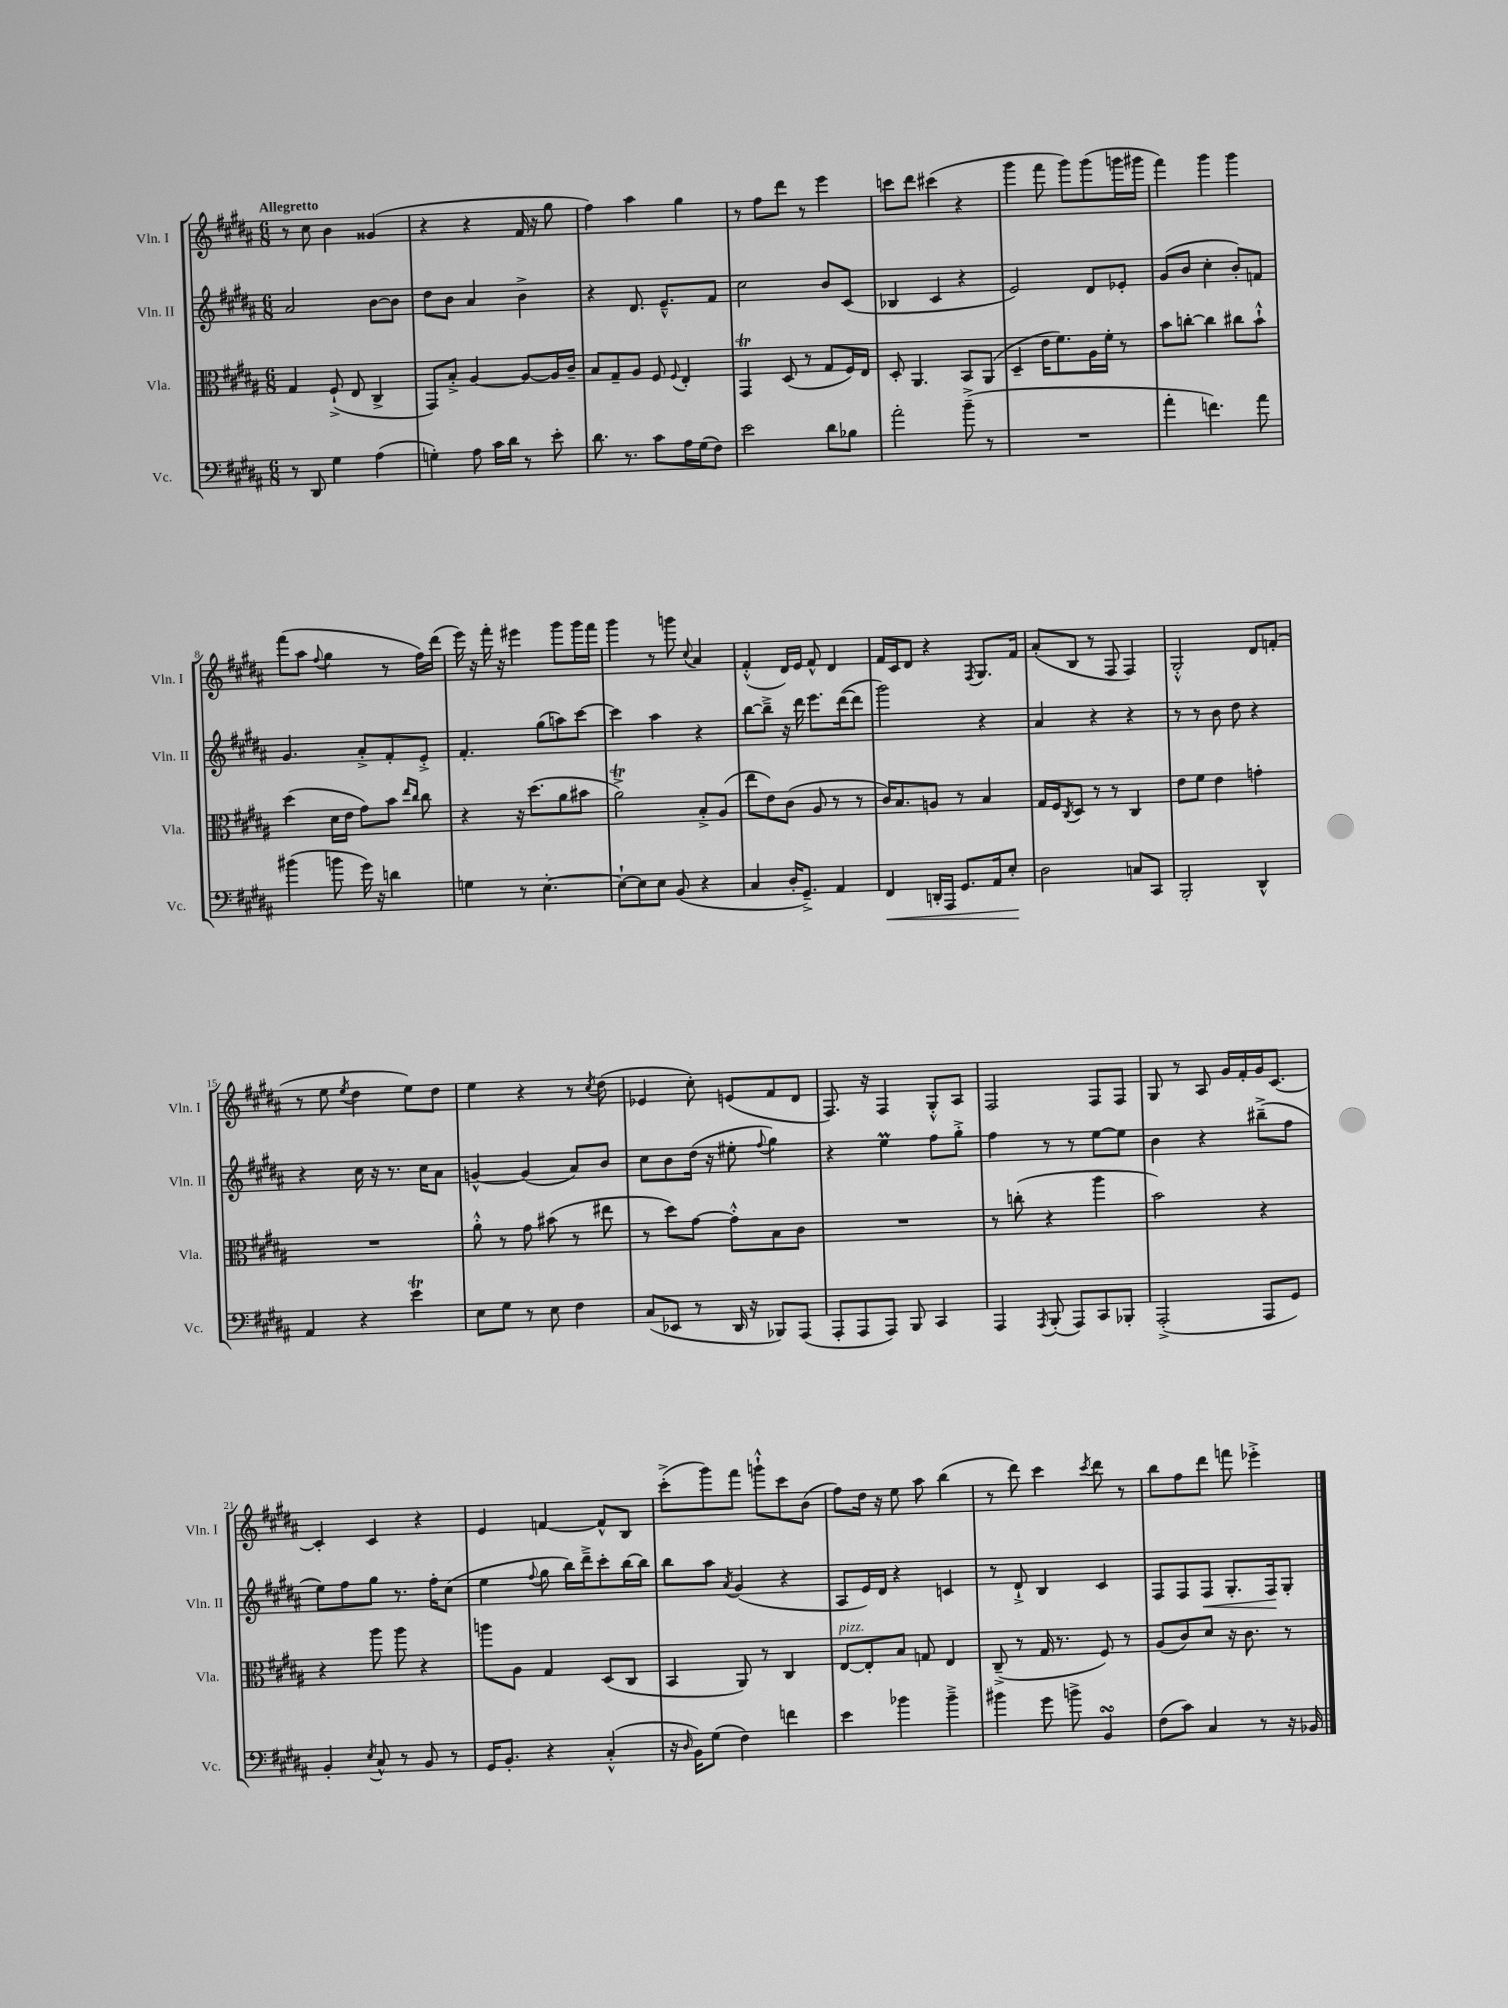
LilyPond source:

<<
\new StaffGroup <<
\new Staff = "s0" \with { instrumentName = "Vln. I" shortInstrumentName = "Vln. I" } {
    \clef treble \key b \major \numericTimeSignature \time 6/8 \tempo "Allegretto"
    r8 cis''8 b'4 gisis'4( |
    r4 r4 fis'16 r16 gis''8 |
    fis''4) ais''4 gis''4 |
    r8 fis''8 dis'''8 r8 e'''4 |
    c'''8 dis'''8 cis'''4( r4 |
    gis'''4 fis'''8 gis'''8) gis'''8( g'''16 gis'''16 |
    fis'''4) gis'''4 gis'''4 |
    fis'''8( ais''8 \appoggiatura { fis''8 } gis''4 r8 fis''16) dis'''16( |
    e'''16) r16 fis'''16-. r16 eis'''4 gis'''8 gis'''16 fis'''16 |
    gis'''4 r8 g'''8 \appoggiatura { cis''8 } ais'4 |
    fis'4-.-^( dis'16) e'16 fis'8-^ dis'4 |
    fis'16 cis'16 dis'8 r4 \acciaccatura { fis8 } gis8. fis'16 |
    ais'8-.( b8 r8 fis8 fis4) |
    gis2-.-^ dis'8 f'8-.( |
    r8 e''8 \acciaccatura { e''8 } dis''4 e''8) dis''8 |
    e''4 r4 r8 \acciaccatura { cis''8 } dis''8( |
    ees'4 cis''8-.) e'8( fis'8 dis'8 |
    fis8.) r16 fis4 gis8-.-^ ais8 |
    fis2 fis8 fis8 |
    gis8 r8 ais8 gis'16 fis'16-. gis'16 cis'8.~ |
    cis'4-. cis'4 r4 |
    e'4 f'4~ f'8-^ b8 |
    cis'''8-.->( gis'''8) fis'''8 g'''8-!-^ cis'''8 b'8( |
    fis''8) dis''16 r16 e''8 ais''8 b''4( |
    r8 dis'''8) cis'''4 \acciaccatura { cis'''8 } dis'''8 r8 |
    b''8 fis''8 dis'''8 f'''8 ees'''4-.-> \bar "|." |
}
\new Staff = "s1" \with { instrumentName = "Vln. II" shortInstrumentName = "Vln. II" } {
    \clef treble \key b \major \numericTimeSignature \time 6/8
    ais'2 b'8~ b'8 |
    dis''8 b'8 ais'4 b'4-> |
    r4 dis'8. e'8.---^ fis'8 |
    cis''2 b'8 cis'8( |
    bes4 cis'4 r4 |
    e'2) dis'8 ees'8-. |
    gis'8( b'8 cis''4-. b'8-.) f'8 |
    gis'4. ais'8-.-> fis'8-. e'8-.-> |
    fis'4.-. gis''8( a''8) cis'''8~ |
    cis'''4 ais''4 r4 |
    b''8~ b''8---> r16 dis'''16 e'''8. dis'''16~( dis'''8 |
    gis'''2) r4 |
    ais'4 r4 r4 |
    r8 r8 b'8 dis''8 r4 |
    r4 cis''16 r16 r8. cis''16 ais'8 |
    g'4~-^ g'4( ais'8) b'8 |
    cis''8 b'8 dis''16( r16 eis''8-. \appoggiatura { fis''8 } gis''4) |
    r4 e''4\prall fis''8 gis''8-.-> |
    fis''4 r8 r8 e''8~ e''8 |
    b'4 r4 bis''8--->( fis''8 |
    e''8) fis''8 gis''8 r8. fis''16-. cis''8( |
    e''4 \appoggiatura { fis''8 } gis''8 b''16) dis'''16---> cis'''8-. b''16~ b''16 |
    b''8 ais''8 \acciaccatura { ais'8 } gis'4( r4 |
    ais8 e'16) dis'16 r4 c'4 |
    r8 dis'8-!-> b4 cis'4 |
    fis8 fis8 fis8\< gis8.-. fis16\! gis8-. \bar "|." |
}
\new Staff = "s2" \with { instrumentName = "Vla." shortInstrumentName = "Vla." } {
    \clef alto \key b \major \numericTimeSignature \time 6/8
    gis4 fis8-!->( e8 cis4-> |
    gis,8) b8-.-> ais4~ ais8~ ais16 cis'16-- |
    b8 gis8-- ais8 fis8 \appoggiatura { fis8 } e4-. |
    gis,4\trill dis8( r8 gis8 fis16) e16 |
    dis8-. ais,4. b,8 ais,8( |
    dis4-- e'16 fis'8.) ais16 fis'16-. r8 |
    b'8 c''8~-. c''4 cis''8 b'8-!-^ |
    dis''4( dis'16 e'16 gis'8) b'8 \grace { e''16 cis''16 } cis''8 |
    r4 r16 dis''8.( ais'8 bis'8 |
    ais'2->\trill) b8-.-> ais8( |
    e''8 e'8) cis'8( ais8 r8 r8 |
    cis'16) b8. a8 r8 b4 |
    gis16 fis16 \acciaccatura { cis8 } dis8 r8 r8 cis4 |
    e'8 fis'8 e'4 g'4-. |
    R2. |
    ais'8-.-^ r8 gis'8 bis'8( r8 eis''8 |
    r8 dis''8) gis'8~ gis'8-.-^ b8 cis'8 |
    R2. |
    r8 c''8-.( r4 ais''4 |
    b'2) r4 |
    r4 ais''8 ais''8 r4 |
    a''8 ais8 gis4 dis8( cis8 |
    b,4 ais,8) r8 cis4 |
    e8~^\markup { \italic "pizz." } e8-. b8 g8 e4 |
    cis8--->( r8 gis16 r8. fis8) r8 |
    ais8( cis'8) dis'8 r16 cis'8. r8 \bar "|." |
}
\new Staff = "s3" \with { instrumentName = "Vc." shortInstrumentName = "Vc." } {
    \clef bass \key b \major \numericTimeSignature \time 6/8
    r8 dis,8 gis4 ais4( |
    g4-.) ais8 cis'16 dis'16 r8 e'8-. |
    dis'8. r8. cis'8 ais16 gis16( fis8) |
    e'2 dis'8 bes8 |
    ais'2-. b'8--->( r8 |
    R2. |
    ais'4-. f'4.) ais'8 |
    bis'4( b'8 gis'16) r16 d'4 |
    g4 r8 e4.~-. |
    e8~-! e8 e8 b,8( r4 |
    cis4 dis16-. gis,8.--->) ais,4 |
    fis,4\< d,16-. ais,,16 gis,8. ais,16 e8-.\! |
    dis2 c8 cis,8 |
    b,,2-. dis,4-^ |
    ais,4 r4 e'4\trill |
    e8 gis8 r8 e8 fis4 |
    cis8( ees,8 r8 dis,16 r16 bes,,8) ais,,8( |
    ais,,8-. ais,,8 ais,,8) b,,8 cis,4 |
    ais,,4 \acciaccatura { ais,,8 } b,,8-.( ais,,8) cis,8 bes,,8-. |
    ais,,2-.->( ais,,8 gis,8) |
    b,4-. \acciaccatura { e8 } cis8-^ r8 b,8 r8 |
    gis,16 b,8.-. r4 cis4-.-^( |
    r16 \grace { dis16 } b,16) gis8( fis4) f'4 |
    e'4 bes'4 bes'4---> |
    bis'4 gis'8 b'8-> b,4\turn |
    fis8( cis'8) cis4 r8 r16 bes,16 \bar "|." |
}
>>
>>
